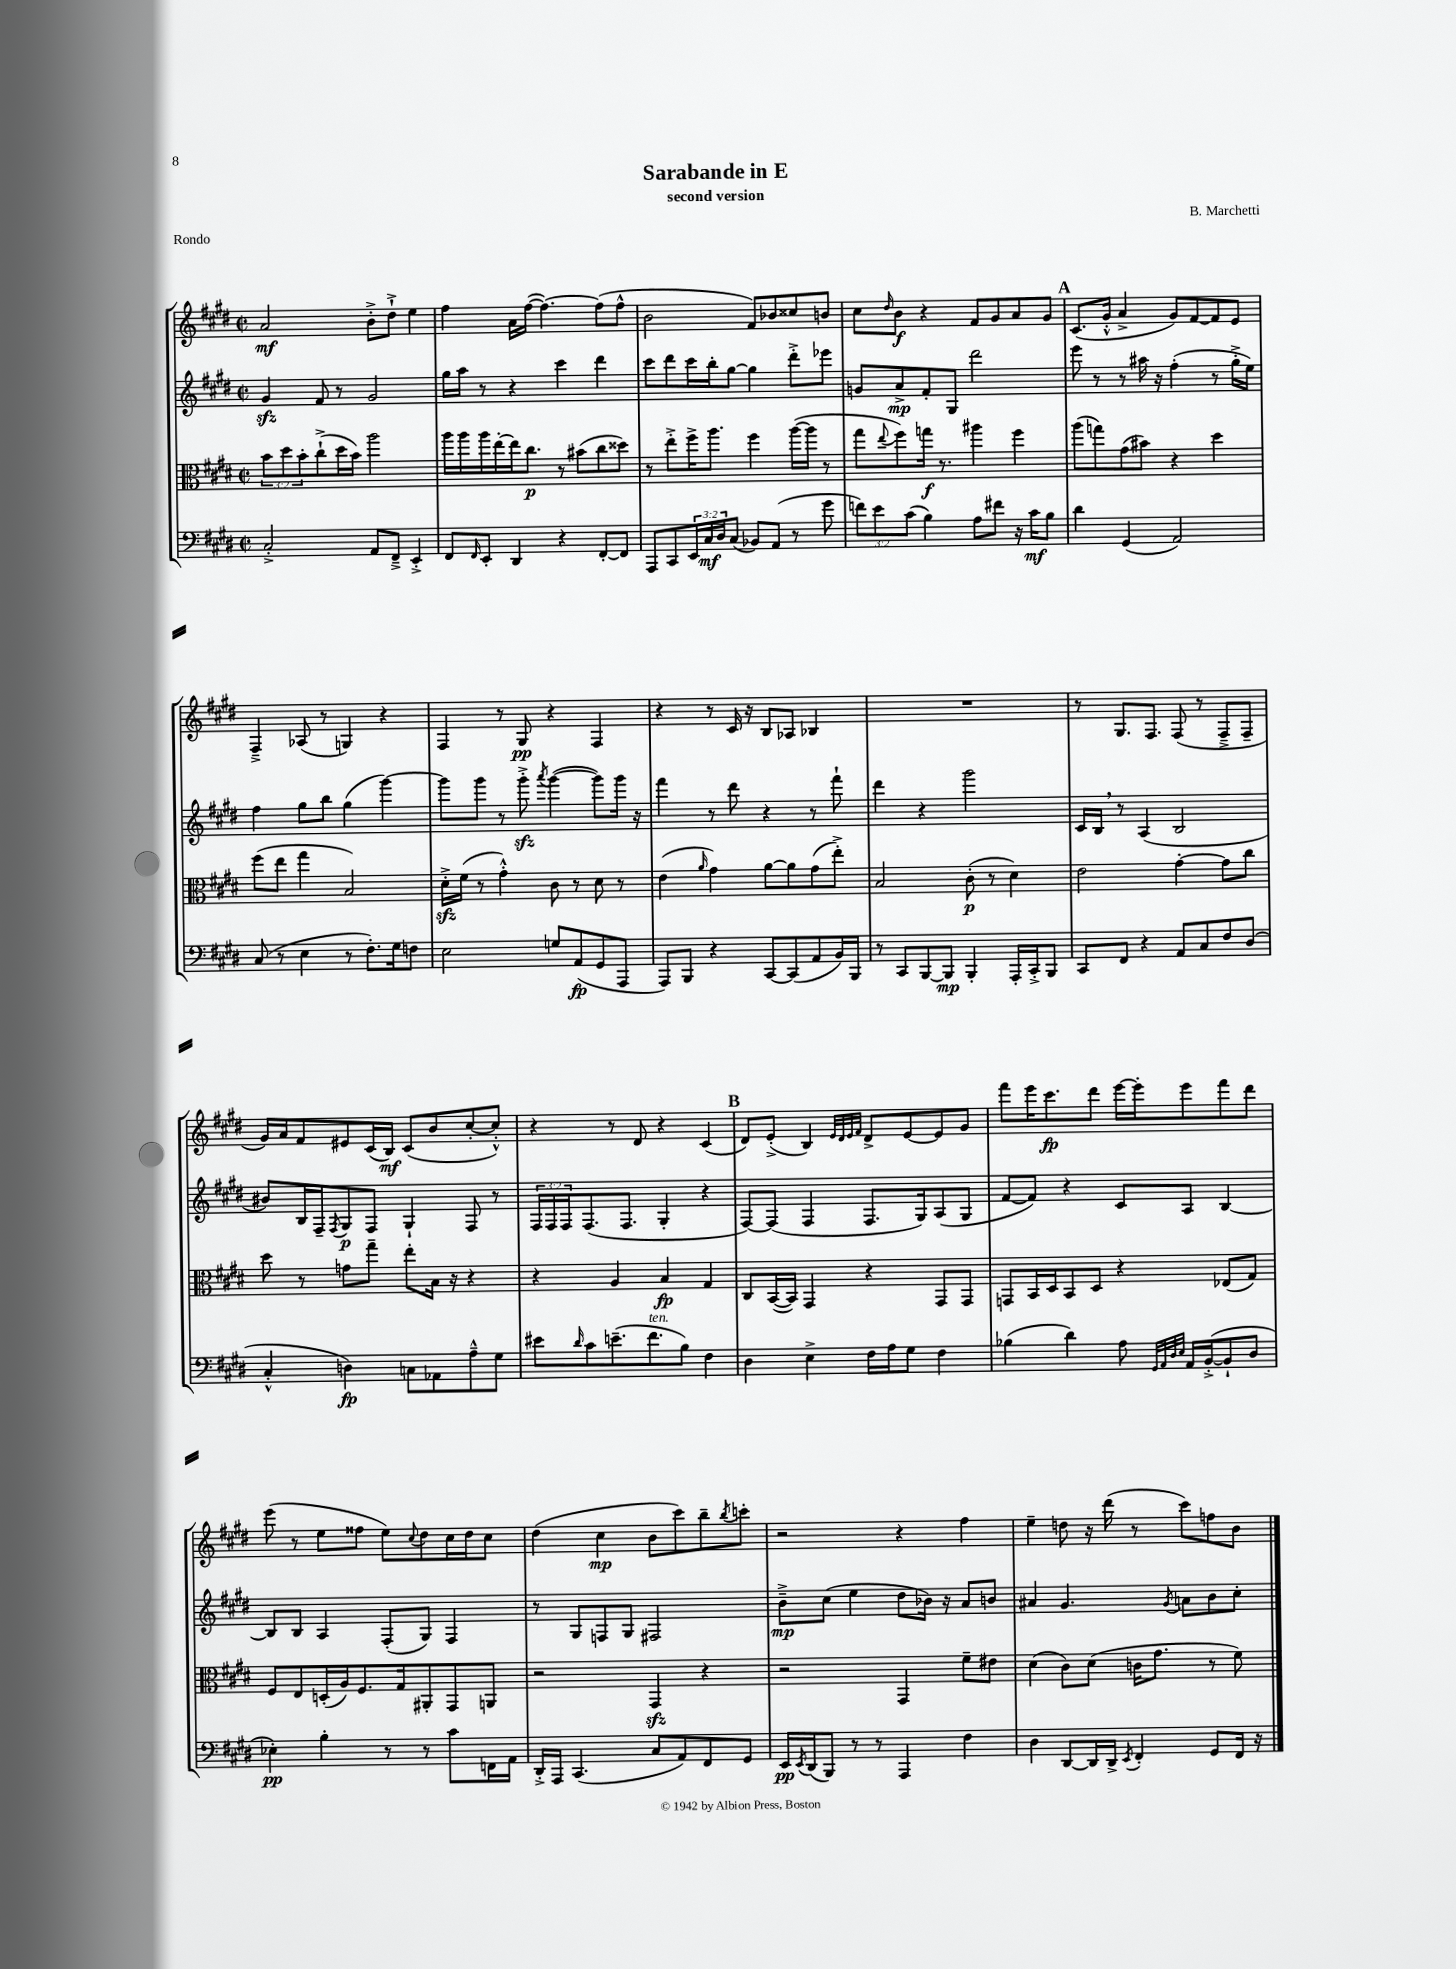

**kern	**dynam	**kern	**dynam	**kern	**dynam	**kern	**dynam
*part4	*part4	*part3	*part3	*part2	*part2	*part1	*part1
*staff4	*staff4	*staff3	*staff3	*staff2	*staff2	*staff1	*staff1
*clefF4	*	*clefC3	*	*clefG2	*	*clefG2	*
*k[f#c#g#d#]	*	*k[f#c#g#d#]	*	*k[f#c#g#d#]	*	*k[f#c#g#d#]	*
*M2/2	*	*M2/2	*	*M2/2	*	*M2/2	*
*met(c|)	*	*met(c|)	*	*met(c|)	*	*met(c|)	*
=1	=1	=1	=1	=1	=1	=1	=1
2C#'^/	.	12b\L	.	4g#zz/	.	2a/	mf
.	.	12dd#\	.	.	.	.	.
.	.	12b'\	.	.	.	.	.
.	.	(8cc#`^\	.	8f#/	.	.	.
.	.	16dd#\L	.	8r	.	.	.
.	.	16b\JJ)	.	.	.	.	.
8AA/L	.	2aa\	.	2g#/	.	8b'^\L	.
8FF#~^/J	.	.	.	.	.	8dd#`^\J	.
4EE'^/	.	.	.	.	.	4ee\	.
=2	=2	=2	=2	=2	=2	=2	=2
8FF#/L	.	16aa\LL	.	16gg#\LL	.	4ff#\	.
.	.	16aa\	.	16aa\JJ	.	.	.
16qqFF#/	.	.	.	.	.	.	.
8EE'/J	.	16aa\	.	8r	.	.	.
.	.	[16ee'\	.	.	.	.	.
4DD#/	.	16ee\J]	.	4r	.	16a\LL	.
.	.	8.cc#\J	p	.	.	([16ff#\JJ	.
.	.	.	.	.	.	4.ff#\_)	.
4r	.	8r	.	4ccc#\	.	.	.
.	.	(8b#X\L	.	.	.	.	.
[8FF#'/L	.	8cc#\	.	4ddd#\	.	(8ff#\L]	.
8FF#/J]	.	8dd##X\J)	.	.	.	8ff#^^\J	.
=3	=3	=3	=3	=3	=3	=3	=3
8AAA/L	.	8r	.	8ccc#\L	.	2b\	.
8CC#/	.	8ee'^\L	.	8ddd#\	.	.	.
24EE/L	.	16ff#^\K	.	16ccc#\L	.	.	.
24C#/	mf	.	.	.	.	.	.
.	.	8.aa\J	.	16bb'\J	.	.	.
24D#/J	.	.	.	.	.	.	.
(8C#/J	.	.	.	[8gg#\J	.	.	.
8BB-X/L)	.	4ff#\	.	4gg#\]	.	8f#/L)	.
(8AA/J	.	.	.	.	.	8b-X/	.
8r	.	([16aa\LL	.	8ddd#'^\L	.	8cc##X/	.
.	.	16aa\JJ]	.	.	.	.	.
8g#\	.	8r	.	8eee-X\J	.	8bn/J	.
=4	=4	=4	=4	=4	=4	=4	=4
12fn\L)	.	8gg#\L	.	8gn/L	.	8cc#\L	.
12e\	.	.	.	.	.	.	.
.	.	8qqee/	.	.	.	16qqdd#/	.
.	.	8ff#\)	.	8a^/	mp	8b\J	f
(12c#\J	.	.	.	.	.	.	.
4B\)	.	16ggn\Jk	f	8f#'/	.	4r	.
.	.	8.r	.	.	.	.	.
.	.	.	.	8G#/J	.	.	.
8A\L	.	4aa#X\	.	2ddd#\	.	8f#/L	.
8f#X\J	.	.	.	.	.	8g#/	.
16r	.	4ff#\	.	.	.	8a/	.
16c#\KL	mf	.	.	.	.	.	.
8B\J	.	.	.	.	.	8g#/J	.
!!LO:REH:place=s1:t=A
=5	=5	=5	=5	=5	=5	=5	=5
4d#\	.	(8aa\L	.	8eee\	.	(8.c#/L	.
.	.	8ggn\)	.	8r	.	.	.
.	.	.	.	.	.	16g#'^^/Jk	.
(4GG#/	.	(8g#\	.	8r	.	4a^/	.
.	.	8b#X\J)	.	16aa#X\	.	.	.
.	.	.	.	16r	.	.	.
2AA/)	.	4r	.	(4ff#'\	.	8g#/L)	.
.	.	.	.	.	.	[8f#/	.
.	.	4dd#\	.	8r	.	8f#/]	.
.	.	.	.	16gg#'^\LL	.	8e/J	.
.	.	.	.	16ee\JJ)	.	.	.
!!LO:LB:g=z
=6	=6	=6	=6	=6	=6	=6	=6
(8C#/	.	(8ff#\L	.	4ff#\	.	4F#~^/	.
8r	.	8ee\J	.	.	.	.	.
4E\	.	4gg#\	.	8gg#\L	.	(8A-X/	.
.	.	.	.	8bb\J	.	8r	.
8r	.	2B/)	.	(4gg#\	.	4Gn/)	.
8.F#'\L)	.	.	.	.	.	.	.
.	.	.	.	[4ggg#\)	.	4r	.
16G#\k	.	.	.	.	.	.	.
8Fn\J	.	.	.	.	.	.	.
=7	=7	=7	=7	=7	=7	=7	=7
2E\	.	16d#zz'^\LL	.	8ggg#\L]	.	4F#/	.
.	.	(16f#\JJ	.	.	.	.	.
.	.	8r	.	8ggg#\J	.	.	.
.	.	4g#'^^\)	.	8r	.	8r	.
.	.	.	.	8ggg#zz'^\	.	8G#/	pp
.	.	.	.	8qaaa/	.	.	.
8Gn/L	.	8c#\	.	([4ggg#\	.	4r	.
(8AA/	fp	8r	.	.	.	.	.
8GG#/	.	8d#\	.	8ggg#\L])	.	4F#/	.
8AAA/J	.	8r	.	16ggg#\Jk	.	.	.
.	.	.	.	16r	.	.	.
=8	=8	=8	=8	=8	=8	=8	=8
8AAA/L)	.	(4e\	.	4fff#\	.	4r	.
8BBB/J	.	.	.	.	.	.	.
.	.	16qqa/	.	.	.	.	.
4r	.	4g#\)	.	8r	.	8r	.
.	.	.	.	8ddd#\	.	16c#/	.
.	.	.	.	.	.	16r	.
[8CC#/L	.	[8a\L	.	4r	.	8B/L	.
(8CC#/]	.	8a\]	.	.	.	8A-X/J	.
8AA/	.	(8g#\	.	8r	.	4B-X/	.
16BB/L)	.	8ee'^\J)	.	8fff#`\	.	.	.
16BBB/JJ	.	.	.	.	.	.	.
=9	=9	=9	=9	=9	=9	=9	=9
8r	.	2B/	.	4ddd#\	.	1r	.
8CC#/L	.	.	.	.	.	.	.
[8BBB/	.	.	.	4r	.	.	.
8BBB/J]	mp	.	.	.	.	.	.
4BBB'/	.	(8c#'\	p	2ggg#\	.	.	.
.	.	8r	.	.	.	.	.
16AAA'/LL	.	4d#\)	.	.	.	.	.
16CC#'^/J	.	.	.	.	.	.	.
8BBB/J	.	.	.	.	.	.	.
=10	=10	=10	=10	=10	=10	=10	=10
8CC#/L	.	2e\	.	16c#/LL	.	8r	.
.	.	.	.	16B,/JJ	.	.	.
8FF#/J	.	.	.	8r	.	8.G#/L	.
4r	.	.	.	(4A/	.	.	.
.	.	.	.	.	.	8.F#/J	.
8AA/L	.	[4g#'\	.	2B/	.	(8F#/	.
8C#/	.	.	.	.	.	8r	.
8F#/	.	8g#\L]	.	.	.	8F#~^/L	.
(8D#/J	.	8cc#\J	.	.	.	8F#~/J	.
!!LO:LB:g=z
=11	=11	=11	=11	=11	=11	=11	=11
4C#'^^/	.	8dd#\	.	8b#X/L)	.	16g#/LL)	.
.	.	.	.	.	.	16a/J	.
.	.	8r	.	16B/L	.	8f#/	.
.	.	.	.	16F#~/J	.	.	.
.	.	.	.	8qF#/	.	.	.
4Dn\)	fp	8gn\L	.	8G#/	p	8e#X/	.
.	.	8gg#~\J	.	8F#/J	.	(16c#/L	.
.	.	.	.	.	.	16B/JJ)	mf
8Cn\L	.	8ee'\L	.	4G#`/	.	(8c#/L	.
8AA-X\	.	16B\Jk	.	.	.	8b/	.
.	.	16r	.	.	.	.	.
8A~^^\	.	4r	.	8F#/	.	[8cc#'/	.
8G#\J	.	.	.	8r	.	8cc#'^^/J])	.
=12	=12	=12	=12	=12	=12	=12	=12
8e#X\L	.	4r	.	24F#/LL	.	4r	.
.	.	.	.	24F#/	.	.	.
.	.	.	.	24F#/J	.	.	.
16qqd#/	.	.	.	.	.	.	.
8c#\	.	.	.	(8.F#/	.	.	.
(8.en~\	.	4A/	.	.	.	8r	.
.	.	.	.	8.F#/J	.	.	.
.	.	.	.	.	.	8d#/	.
!LO:TX:a:i:t=ten.	!	!	!	!	!	!	!
8.f#\	.	.	.	.	.	.	.
.	.	4B/	fp	4G#'/	.	4r	.
8B\J)	.	.	.	.	.	.	.
4F#\	.	4G#/	.	4r	.	(4c#/	.
!!LO:REH:place=s1:t=B
=13	=13	=13	=13	=13	=13	=13	=13
4D#\	.	8C#/L	.	[8F#/L)	.	8d#/L)	.
.	.	([16BB/L	.	(8F#/J]	.	(8e'^/J	.
.	.	16BB/JJ])	.	.	.	.	.
4E^\	.	4GG#/	.	4F#/	.	4B/)	.
.	.	.	.	.	.	32qqe/LLL	.
.	.	.	.	.	.	32qqd#/	.
.	.	.	.	.	.	32qqe/	.
.	.	.	.	.	.	32qqf#/JJJ	.
16F#\LL	.	4r	.	8.F#/L	.	8d#^/L	.
16A\J	.	.	.	.	.	.	.
8G#\J	.	.	.	.	.	[8e/	.
.	.	.	.	16G#/k)	.	.	.
4F#\	.	8GG#/L	.	(8A/	.	8e/]	.
.	.	8GG#/J	.	8G#/J	.	8g#/J	.
=14	=14	=14	=14	=14	=14	=14	=14
(4B-X\	.	8GGn/L	.	[8f#/L	.	8fff#\L	.
.	.	16BB/L	.	8f#/J])	.	16eee\K	.
.	.	16D#/J	.	.	.	8.ccc#\	fp
4d#\)	.	8BB/	.	4r	.	.	.
.	.	8D#/J	.	.	.	8ddd#\J	.
8A\	.	4r	.	8c#/L	.	[16eee\LL	.
.	.	.	.	.	.	16eee'\J]	.
32qqGG#/LLL	.	.	.	.	.	.	.
32qqAA/	.	.	.	.	.	.	.
32qqD#/	.	.	.	.	.	.	.
32qqE/JJJ	.	.	.	.	.	.	.
16AA/LL	.	.	.	8A/J	.	8eee\	.
([16BB'^/J	.	.	.	.	.	.	.
8BB`/]	.	(8E-X/L	.	[4B/	.	8fff#\	.
8D#/J	.	8G#/J)	.	.	.	8ddd#\J	.
!!LO:LB:g=z
=15	=15	=15	=15	=15	=15	=15	=15
4E-X'\)	pp	8F#/L	.	8B/L]	.	(8eee\	.
.	.	8E/	.	8B/J	.	8r	.
4B'\	.	(16Dn'/L	.	4A/	.	8ee\L	.
.	.	16A/J)	.	.	.	.	.
.	.	8.F#/	.	.	.	8ff##X\J	.
8r	.	.	.	(8F#'/L	.	8ee\L)	.
.	.	16G#/k	.	.	.	.	.
.	.	.	.	.	.	8qqcc#/	.
8r	.	8AA#X'/	.	8G#/J)	.	8dd#\	.
8c#\L	.	8GG#/	.	4F#/	.	16cc#\L	.
.	.	.	.	.	.	16dd#\J	.
16FFn\L	.	8AAn/J	.	.	.	8cc#\J	.
16AA\JJ	.	.	.	.	.	.	.
=16	=16	=16	=16	=16	=16	=16	=16
16DD#'^/LL	.	2r	.	8r	.	(4dd#\	.
16AAA/JJ	.	.	.	.	.	.	.
(4.CC#/	.	.	.	8G#/L	.	.	.
.	.	.	.	8Fn/	.	4cc#\	mp
.	.	.	.	8G#/J	.	.	.
8C#/L	.	4GG#zz/	.	2F#X/	.	8b\L	.
8AA/)	.	.	.	.	.	8ccc#\)	.
8FF#/	.	4r	.	.	.	8bb~\	.
.	.	.	.	.	.	8qbb/	.
8GG#/J	.	.	.	.	.	8cccn'\J	.
=17	=17	=17	=17	=17	=17	=17	=17
16EE/LL	pp	2r	.	8b~^\L	mp	2r	.
8qEE/	.	.	.	.	.	.	.
(16DD#/J	.	.	.	.	.	.	.
8BBB/J)	.	.	.	(8cc#\J	.	.	.
8r	.	.	.	4ee\	.	.	.
8r	.	.	.	.	.	.	.
4AAA/	.	4GG#/	.	8dd#\L	.	4r	.
.	.	.	.	16b-X\Jk)	.	.	.
.	.	.	.	16r	.	.	.
4F#\	.	8f#~\L	.	8a/L	.	4ff#\	.
.	.	8e#X\J	.	8bn/J	.	.	.
=18	=18	=18	=18	=18	=18	=18	=18
4D#\	.	(4d#\	.	4a#X/	.	4ee~\	.
[8DD#/L	.	8c#\L)	.	4.g#/	.	8ddn\	.
16DD#/L]	.	(8d#\J	.	.	.	16r	.
16DD#^/JJ	.	.	.	.	.	(16ddd#\	.
8qEE/	.	.	.	.	.	.	.
4FF#'/	.	16cn\KL	.	.	.	8r	.
.	.	8.g#\J	.	.	.	.	.
.	.	.	.	8qg#/	.	.	.
.	.	.	.	8an\L	.	8ccc#\L)	.
8GG#/L	.	8r	.	8b\	.	8ffn\	.
16FF#/Jk	.	8f#\)	.	8cc#'\J	.	8b\J	.
16r	.	.	.	.	.	.	.
==	==	==	==	==	==	==	==
*-	*-	*-	*-	*-	*-	*-	*-
